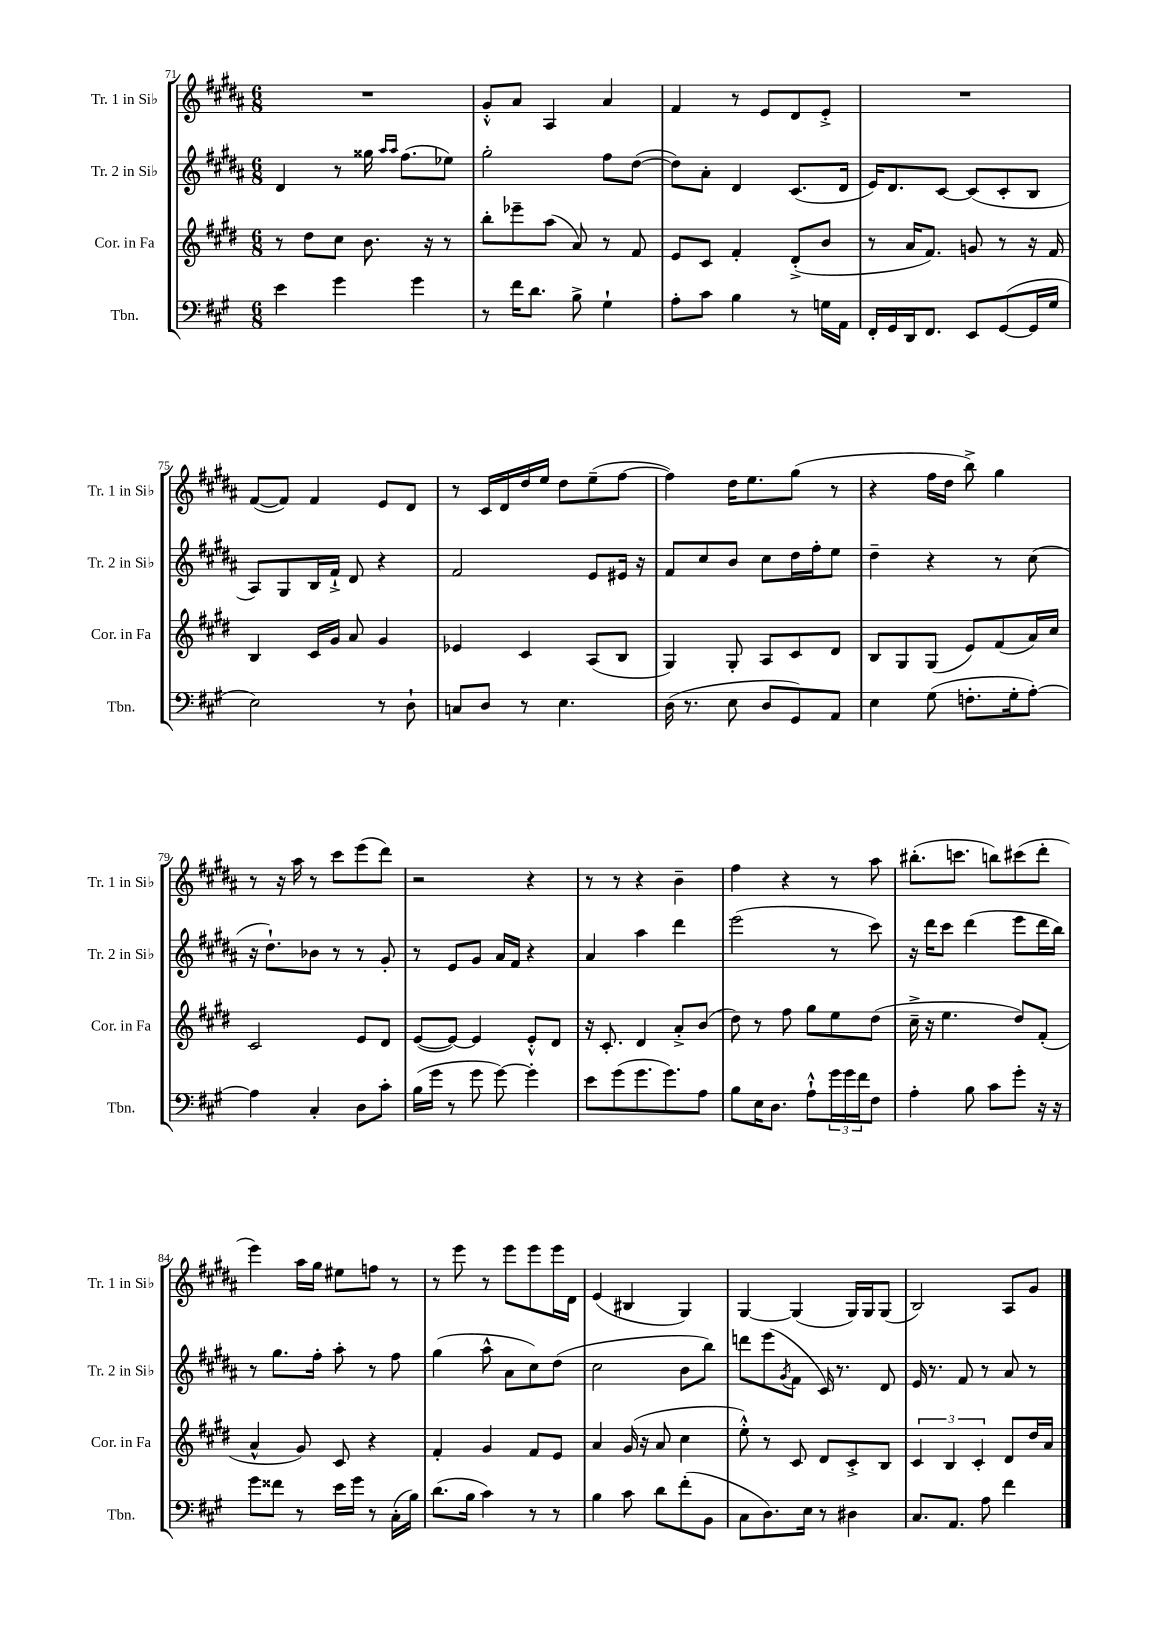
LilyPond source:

<<
\new StaffGroup <<
\new Staff = "s0" \with { instrumentName = "Tr. 1 in Sib" shortInstrumentName = "Tr. 1 in Sib" } {
    \clef treble \key b \major \numericTimeSignature \time 6/8
    R2. |
    gis'8-.-^ ais'8 ais4 ais'4 |
    fis'4 r8 e'8 dis'8 e'8-.-> |
    R2. |
    fis'8~( fis'8) fis'4 e'8 dis'8 |
    r8 cis'16 dis'16 dis''16 e''16 dis''8 e''8--( fis''8~ |
    fis''4) dis''16 e''8. gis''8( r8 |
    r4 fis''16 dis''16 b''8->) gis''4 |
    r8 r16 ais''16 r8 cis'''8 e'''8( dis'''8) |
    r2 r4 |
    r8 r8 r4 b'4-- |
    fis''4 r4 r8 ais''8 |
    bis''8.-.( c'''8. b''8) cis'''8( dis'''8-. |
    e'''4) ais''16 gis''16 eis''8 f''8 r8 |
    r8 e'''8 r8 e'''8 e'''8 e'''16 dis'16 |
    e'4( bis4 gis4) |
    gis4~ gis4( gis16) gis16 gis8( |
    b2) ais8 gis'8 \bar "|." |
}
\new Staff = "s1" \with { instrumentName = "Tr. 2 in Sib" shortInstrumentName = "Tr. 2 in Sib" } {
    \clef treble \key b \major \numericTimeSignature \time 6/8
    dis'4 r8 gisis''16 \grace { ais''16 ais''16 } fis''8.( ees''8) |
    gis''2-. fis''8 dis''8~( |
    dis''8) ais'8-. dis'4 cis'8.( dis'16 |
    e'16) dis'8. cis'8~ cis'8( cis'8-. b8 |
    ais8) gis8 b16 fis'16-!-> dis'8 r4 |
    fis'2 e'8 eis'16 r16 |
    fis'8 cis''8 b'8 cis''8 dis''16 fis''16-. e''8 |
    dis''4-- r4 r8 cis''8( |
    r16 dis''8.-!) bes'8 r8 r8 gis'8-. |
    r8 e'8 gis'8 ais'16 fis'16 r4 |
    ais'4 ais''4 dis'''4 |
    e'''2( r8 cis'''8) |
    r16 dis'''16 cis'''8 dis'''4( e'''8 dis'''16 b''16) |
    r8 gis''8. fis''16-. ais''8-. r8 fis''8 |
    gis''4( ais''8-^ ais'8 cis''8) dis''8( |
    cis''2 b'8 b''8) |
    d'''8 e'''8( \acciaccatura { gis'8 } fis'8 cis'16) r8. dis'8 |
    e'16 r8. fis'8 r8 ais'8 r8 \bar "|." |
}
\new Staff = "s2" \with { instrumentName = "Cor. in Fa" shortInstrumentName = "Cor. in Fa" } {
    \clef treble \key e \major \numericTimeSignature \time 6/8
    r8 dis''8 cis''8 b'8. r16 r8 |
    b''8-. ees'''8-- a''8( a'8) r8 fis'8 |
    e'8 cis'8 fis'4-. dis'8-.->( b'8 |
    r8 a'16 fis'8.) g'8 r8 r16 fis'16 |
    b4 cis'16 gis'16 a'8 gis'4 |
    ees'4 cis'4 a8( b8 |
    gis4) gis8-. a8 cis'8 dis'8 |
    b8 gis8 gis8( e'8) fis'8( a'16) cis''16 |
    cis'2 e'8 dis'8 |
    e'8~( e'8~) e'4 e'8-.-^ dis'8 |
    r16 cis'8.-. dis'4 a'8-.-> b'8( |
    dis''8) r8 fis''8 gis''8 e''8 dis''8( |
    cis''16---> r16 e''4. dis''8) fis'8-.( |
    a'4-^ gis'8) cis'8 r4 |
    fis'4-. gis'4 fis'8 e'8 |
    a'4 gis'16( r16 a'8 cis''4 |
    e''8-.-^) r8 cis'8 dis'8 cis'8-.-> b8 |
    \tuplet 3/2 { cis'4 b4 cis'4-. } dis'8 dis''16 a'16 \bar "|." |
}
\new Staff = "s3" \with { instrumentName = "Tbn." shortInstrumentName = "Tbn." } {
    \clef bass \key a \major \numericTimeSignature \time 6/8
    e'4 gis'4 gis'4 |
    r8 fis'16 d'8. b8-> gis4-! |
    a8-. cis'8 b4 r8 g16 a,16 |
    fis,16-. gis,16 d,16 fis,8. e,8 gis,8~( gis,16 gis16 |
    e2) r8 d8-! |
    c8 d8 r8 e4. |
    d16( r8. e8 d8 gis,8) a,8 |
    e4 gis8( f8.-. gis16-. a8~-.) |
    a4 cis4-. d8 cis'8-. |
    b16( gis'16 r8 gis'8 gis'8~) gis'4-. |
    e'8 gis'8( gis'8. gis'8.) a8 |
    b8 e16 d8. a8-!-^ \tuplet 3/2 { gis'16 gis'16 fis'16 } fis8 |
    a4-. b8 cis'8 gis'8-. r16 r16 |
    gis'8 fisis'8 r8 e'16 gis'16 r8 cis16-.( b16) |
    d'8.( b16 cis'4) r8 r8 |
    b4 cis'8 d'8 fis'8-.( b,8 |
    cis8 d8.) e16 r8 dis4 |
    cis8. a,8. a8 fis'4 \bar "|." |
}
>>
>>
\layout { \context { \Score currentBarNumber = #71 } }
